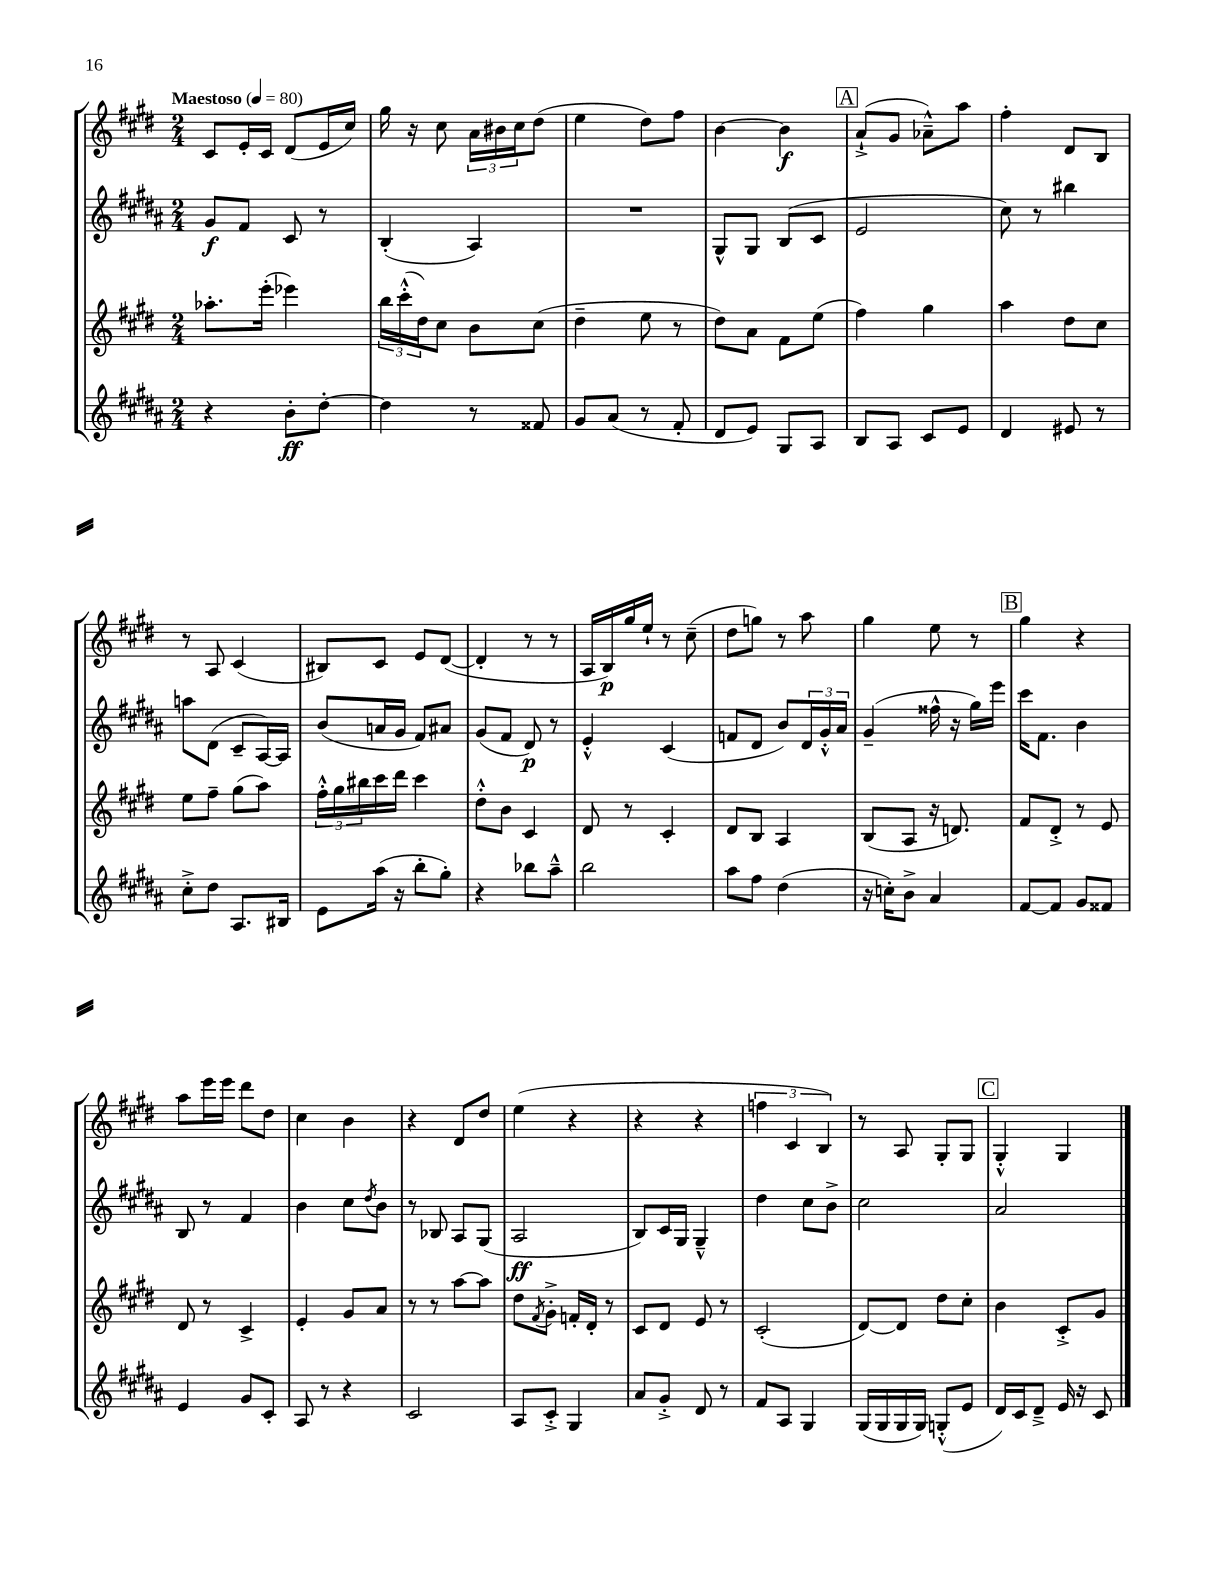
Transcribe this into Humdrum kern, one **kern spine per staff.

**kern	**kern	**kern	**kern
*staff4	*staff3	*staff2	*staff1
*clefG2	*clefG2	*clefG2	*clefG2
*k[f#c#g#d#a#]	*k[f#c#g#d#]	*k[f#c#g#d#a#]	*k[f#c#g#d#]
*M2/4	*M2/4	*M2/4	*M2/4
*MM80	*MM80	*MM80	*MM80
4r	8.aa-'	8g#	8c#
.	.	8f#	16e'
.	(16eee'	.	16c#
8b'	4eee-)	8c#	(8d#
[8dd#'	.	8r	16e
.	.	.	16cc#)
=	=	=	=
4dd#]	24bb	(4B'	16gg#
.	(24ccc#'^^	.	.
.	.	.	16r
.	24dd#)	.	.
.	8cc#	.	8cc#
8r	8b	4A#)	24a
.	.	.	24b#
.	.	.	24cc#
8f##	(8cc#	.	(8dd#
=	=	=	=
8g#	4dd#~	2r	4ee
(8a#	.	.	.
8r	8ee	.	8dd#)
8f#'	8r	.	8ff#
=	=	=	=
8d#	8dd#)	8G#^^	[4b
8e)	8a	8G#	.
8G#	8f#	(8B	4b]
8A#	(8ee	8c#	.
=	=	=	=
8B	4ff#)	2e	(8a`^
8A#	.	.	8g#
8c#	4gg#	.	8a-~^^)
8e	.	.	8aa
=	=	=	=
4d#	4aa	8cc#)	4ff#'
.	.	8r	.
8e#	8dd#	4bb#	8d#
8r	8cc#	.	8B
=	=	=	=
8cc#'^	8ee	8aa	8r
8dd#	8ff#~	(8d#	8A
8.A#	(8gg#	8c#~	(4c#
.	8aa)	[16A#)	.
16B#	.	16A#]	.
=	=	=	=
8e	24ff#'^^	(8b	8B#)
.	24gg#	.	.
.	24bb#	.	.
(16aa#	16ccc#	16a	8c#
16r	16ddd#	16g#	.
8bb'	4ccc#	8f#)	8e
8gg#')	.	8a#	([8d#
=	=	=	=
4r	8dd#'^^	(8g#	4d#']
.	8b	8f#	.
8bb-	4c#	8d#)	8r
8aa#~^^	.	8r	8r
=	=	=	=
2bb	8d#	4e'^^	16A
.	.	.	16B)
.	8r	.	16gg#
.	.	.	16ee`
.	4c#'	(4c#	8r
.	.	.	(8cc#~
=	=	=	=
8aa#	8d#	8f	8dd#
8ff#	8B	8d#	8gg)
(4dd#	4A	8b)	8r
.	.	24d#	8aa
.	.	24g#'^^	.
.	.	24a#	.
=	=	=	=
16r	(8B	(4g#~	4gg#
16cc')	.	.	.
8b^	8A	.	.
4a#	16r	16ff##^^	8ee
.	8.d)	16r	.
.	.	16gg#)	8r
.	.	16eee	.
=	=	=	=
[8f#	8f#	16ccc#	4gg#
.	.	8.f#	.
8f#]	8d#'^	.	.
8g#	8r	4b	4r
8f##	8e	.	.
=	=	=	=
4e	8d#	8B	8aa
.	8r	8r	16eee
.	.	.	16eee
8g#	4c#^	4f#	8ddd#
8c#'	.	.	8dd#
=	=	=	=
8A#	4e'	4b	4cc#
8r	.	.	.
4r	8g#	8cc#	4b
.	.	8qdd#	.
.	8a	8b	.
=	=	=	=
2c#	8r	8r	4r
.	8r	8B-	.
.	[8aa	8A#	8d#
.	8aa]	(8G#	8dd#
=	=	=	=
8A#	8dd#	2A#	(4ee
.	8qf#	.	.
8c#'^	8g#'^	.	.
4G#	16f'	.	4r
.	16d#'	.	.
.	8r	.	.
=	=	=	=
8a#	8c#	8B)	4r
8g#'^	8d#	16c#	.
.	.	16G#	.
8d#	8e	4G#~^^	4r
8r	8r	.	.
=	=	=	=
8f#	(2c#'	4dd#	6ff
8A#	.	.	.
.	.	.	6c#
4G#	.	8cc#	.
.	.	.	6B)
.	.	8b^	.
=	=	=	=
(16G#	[8d#)	2cc#	8r
16G#	.	.	.
16G#	8d#]	.	8A
16G#)	.	.	.
(8G'^^	8dd#	.	8G#'
8e	8cc#'	.	8G#
=	=	=	=
16d#)	4b	2a#	4G#'^^
16c#	.	.	.
8d#~^	.	.	.
16e	8c#'^	.	4G#
16r	.	.	.
8c#	8g#	.	.
==	==	==	==
*-	*-	*-	*-
